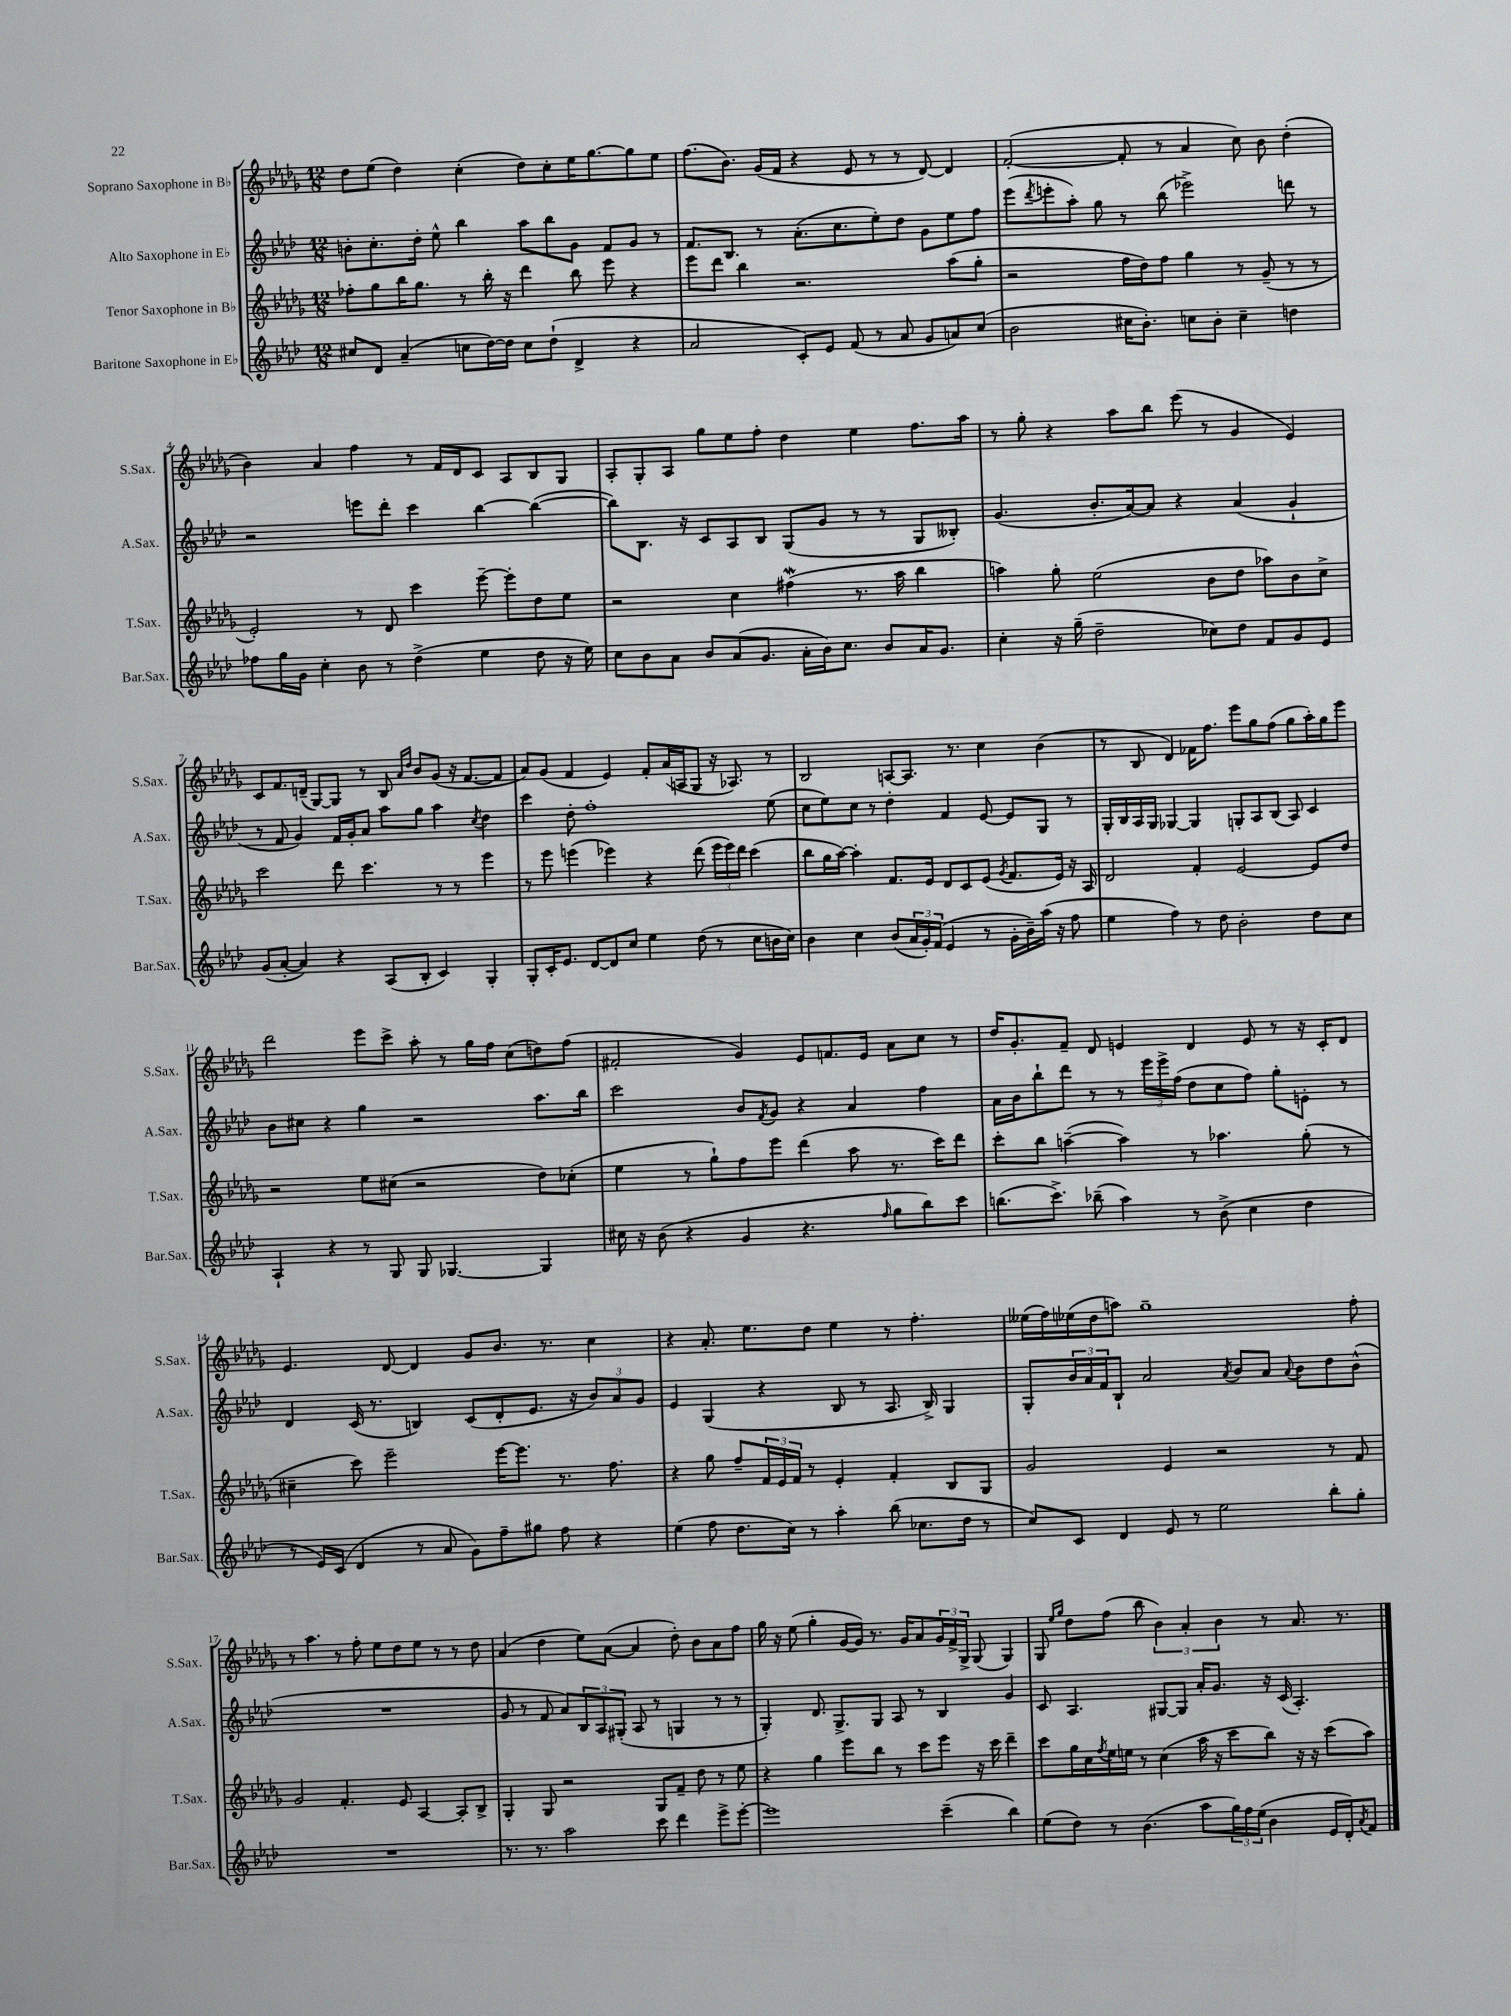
<<
\new StaffGroup <<
\new Staff = "s0" \with { instrumentName = "Soprano Saxophone in Bb" shortInstrumentName = "S.Sax." } {
    \clef treble \key des \major \numericTimeSignature \time 12/8
    des''8 ees''8( des''4) c''4-.( des''8) c''8-. ees''16 ges''8.~ ges''8 ees''8 |
    f''8.( bes'8.) ges'16( f'16 r4 ees'8 r8 r8 des'8~) des'4 |
    f'2~-.( f'8-. r8 aes'4 c''8) bes'8 des''4-.( |
    bes'4) aes'4 f''4 r8 f'16 des'16 c'8 aes8 bes8 ges8 |
    aes8-. ges8-. aes8 ges''8 ees''8 f''8-. des''4 ees''4 f''8. aes''16 |
    r8 ges''8-. r4 aes''8 bes''8 ees'''8( r8 ges'4 ees'4) |
    c'8 f'8. d'16--( ges8~) ges8 r8 bes8 \grace { aes'16 des''16 } bes'8 ges'8( r16 f'8.~ f'8 |
    aes'8) ges'8( f'4 ees'4) f'8-. aes'16( a16 ges8 r16 aes8.) r8 |
    bes2 a8~ a8. r8. c''4 bes'4( |
    r8 bes8 des'4) fes'16 f''8. ees'''8 ges''8 f''8( ges''8 aes''16-.) ges''16 ees'''8 |
    des'''2 ees'''8 c'''8-> aes''8-. r8 ges''16 f''16 c''8( d''8) f''8( |
    fis'2-. ges'4) ees'8 f'8. ees'16 aes'8 c''8 r8 |
    des''16 ges'8.-. f'8-- des'8 e'4 des'4 e'8 r8 r16 c'16-. des'8 |
    ees'4. des'8~ des'4 ges'8 bes'8. r8. c''4 |
    r4 aes'8.-. ees''8. des''8 ees''4 r8 f''4.-. |
    eeses''16( f''16) ees''16( des''16 a''8) ges''1-- f''8-. |
    r8 aes''4. r8 f''8-. ees''8 des''8 ees''8 r8 r8 des''8 |
    aes'4( des''4 ees''8) aes'8~( aes'4 des''8-.) bes'8 aes'8 f''8 |
    ges''16 r16 ees''8( ges''4-. ges'16~ ges'16) r8. ges'16 aes'8 \tuplet 3/2 { ges'16 f'16-> ges16-> } ges8( ges4) |
    ges8 \grace { ees''16 ges''16 } des''8 f''8( bes''8 \tuplet 3/2 { bes'4) aes'4-. bes'4 } r8 aes'8. r8. \bar "|." |
}
\new Staff = "s1" \with { instrumentName = "Alto Saxophone in Eb" shortInstrumentName = "A.Sax." } {
    \clef treble \key aes \major \numericTimeSignature \time 12/8
    b'8-. c''8.-. des''16-. ees''8-^ bes''4 aes''8 bes''8 g'8 f'8 g'8 r8 |
    f'8. bes8. r8 aes'8.-.( c''8. ees''8-.) des''8 g'8 ees''8 f''8 |
    ees'''8( \acciaccatura { des'''8 } e'''8-. aes''8-.) g''8 r8 bes''8( ees'''2->) d'''8 r8 |
    r2 e'''8 des'''8-. c'''4 bes''4~ bes''4~( |
    bes''8) bes8. r16 c'8 aes8 bes8 g8( g'8 r8 r8 g8 beses8-.) |
    g'4.( bes'8.-. aes'16~) aes'8 r4 aes'4( g'4-! |
    r8 f'8 g'4) f'16 g'16-. aes'8 aes''8 g''8 aes''4 \acciaccatura { c''8 } des''4 |
    c'''4 des''8-. f''1-. ees''8( |
    c''8 ees''8) c''8 r8 des''4-. f'4 ees'8~ ees'8 g8 r8 |
    g16-. bes16 aes16 g16 ges4~ ges4 g8-. aes8 bes8( aes8) c'4 |
    bes'8 cis''8 r4 g''4 r2 aes''8. bes''16 |
    c'''2 bes'8 \acciaccatura { f'8 } g'8 r4 aes'4 f''4 |
    aes'16 bes'16 bes''8-! des'''8 r8 r8 \tuplet 3/2 { ees'''16 ees'''16-> f''16( } des''8 c''8 f''8) g''8-. e'8-. r8 |
    des'4 c'16( r8. b4) c'8( des'8-. ees'8. r16 \tuplet 3/2 { bes'8) aes'8 g'8 } |
    ees'4 g4( r4 bes8 r8 aes8. bes16->) g4 |
    g8-. \tuplet 3/2 { bes'16 aes'16 f'16 } bes8-! aes'2 \acciaccatura { aes'8 } bes'8 aes'8 \appoggiatura { aes'8 } bes'8 des''8 bes'8-^( |
    R1. |
    g'8 r8 f'8 aes'8) \tuplet 3/2 { bes8 aes8 gis8-.( } aes8 r8 g4 r8 r8 |
    g4-.) des'8. g8.-> g8 aes8 r8 bes4 g'4 |
    c'8 aes4. gis8~ gis8 aes'16-. g'8. r16 c'16( aes4.-.) \bar "|." |
}
\new Staff = "s2" \with { instrumentName = "Tenor Saxophone in Bb" shortInstrumentName = "T.Sax." } {
    \clef treble \key des \major \numericTimeSignature \time 12/8
    fes''8-. ges''8 bes''16 ges''8. r8 bes''16-. r16 des'''4 bes''8 ees'''8 r4 |
    ees'''8 des'''8 bes''4 r2. aes''8( ges''8-. |
    r2 f''16 des''16) f''8 ges''4 r8 ges'8--( r8 r8 |
    ees'2-.) r8 des'8 c'''4 ees'''8~-- ees'''8-. des''8 ees''8 |
    r2 c''4 fis''4\mordent( r8. aes''16 bes''4 |
    a''4) ges''8-. ees''2( bes'8 des''8 aes''8) bes'8 c''8-> |
    c'''2 des'''8 c'''4. r8 r8 ees'''4 |
    r8 ees'''8 e'''4( ees'''4) r4 des'''8( \tuplet 3/2 { ees'''16 ees'''16) des'''16 } c'''4( |
    bes''8 ges''16 aes''16~) aes''4-. f'8. ees'16 des'8 c'8 ees'8( \acciaccatura { ges'8 } f'8. ees'16) r16 aes16 |
    des'2 f'4-. ees'2~ ees'8 des''8 |
    r2 ees''8 cis''8( r2 des''8) ces''8-.( |
    ees''4 r8 ges''8-!) f''8 ees'''8 des'''4( aes''8 r8. c'''16) des'''8 |
    c'''8-. bes''8 a''4~--( a''4) r8 aes''4. ges''8-.( r8 |
    cis''4-- c'''8) ees'''2-- ees'''16~ ees'''8. r8. f''8. |
    r4 ges''8 f''8-- \tuplet 3/2 { f'16 ees'16 f'16 } r8 ees'4-. f'4-. bes8 ges8 |
    ges'2 ees'4 r2 r8 f'8 |
    ges'2 f'4.-. ees'8 aes4~ aes8-. bes8-> |
    ges4-. ges8 r2 ges8 f'8-- des''8 r8 ees''8 |
    r4 ges''4 ees'''8 bes''8 r8 c'''8 ees'''8 r16 c'''16 des'''4-- |
    c'''8 ges''16 c''16 \acciaccatura { f''8 } ees''16 e''16 r8 c''4( aes''16 r16 c'''8 bes''8) r16 r16 c'''8( aes''8) \bar "|." |
}
\new Staff = "s3" \with { instrumentName = "Baritone Saxophone in Eb" shortInstrumentName = "Bar.Sax." } {
    \clef treble \key aes \major \numericTimeSignature \time 12/8
    cis''8 des'8 aes'4--( c''8 des''16~) des''16 c''8 des''8-!( des'4-> r4 |
    aes'2 c'8-.) ees'8 f'8( r8 aes'8 g'8 a'8) c''8( |
    bes'2 cis''16 bes'8.-.) c''8 bes'8-. c''4-- d''4 |
    fes''8 g''16 g'16 c''4-. bes'8 r8 des''4->( ees''4 des''8 r16 ees''16) |
    c''8 bes'8 aes'8 bes'8 aes'8( g'8. aes'16-. bes'16) c''8. bes'8 aes'16 g'8. |
    c''4-. r16 g''16--( des''2-- ces''8) des''8 f'8 g'8 ees'8 |
    g'8( aes'8~-. aes'4) r4 aes8( bes8-. c'4) g4-. |
    g8-. c'16-. ees'8. des'8~ des'8 c''8 ees''4 des''8( r8 c''8 b'16 c''16) |
    bes'4 c''4 bes'8( \tuplet 3/2 { aes'16 g'16-.) f'16( } ees'4 r8 g'16-. bes'16--) aes''16( r16 f''8 |
    ees''4 f''4) r8 des''8 bes'2-. des''8 c''8 |
    aes4-! r4 r8 g8 g8 ges4.~ ges4 |
    cis''16 r16 bes'8( r4 g'4 r4. \grace { f''16 } g''8 bes''8) c'''8 |
    b''8.( c'''8.->) bes''8--( aes''4) r8 bes'8->( c''4 des''4 |
    r8 ees'16) c'16( des'4 r8 aes'8 g'8) f''8-- gis''8 f''8 r4 |
    ees''4( f''8 des''8. c''16) r8 aes''4-. bes''8( ces''8. des''16 r8 |
    c''8) c'8 des'4 ees'8 r8 ees''2 bes''8-. g''8-. |
    R1. |
    r8. r8. aes''2 c'''8 des'''4 ees'''8-> ees'''8~-. |
    ees'''1 c'''4--( bes''4) |
    ees''8( des''8) r8 bes'4.( aes''8 \tuplet 3/2 { g''16) f''16 ees''16( } bes'4 ees'16 des'16-.) \acciaccatura { aes'8 } f'8 \bar "|." |
}
>>
>>
